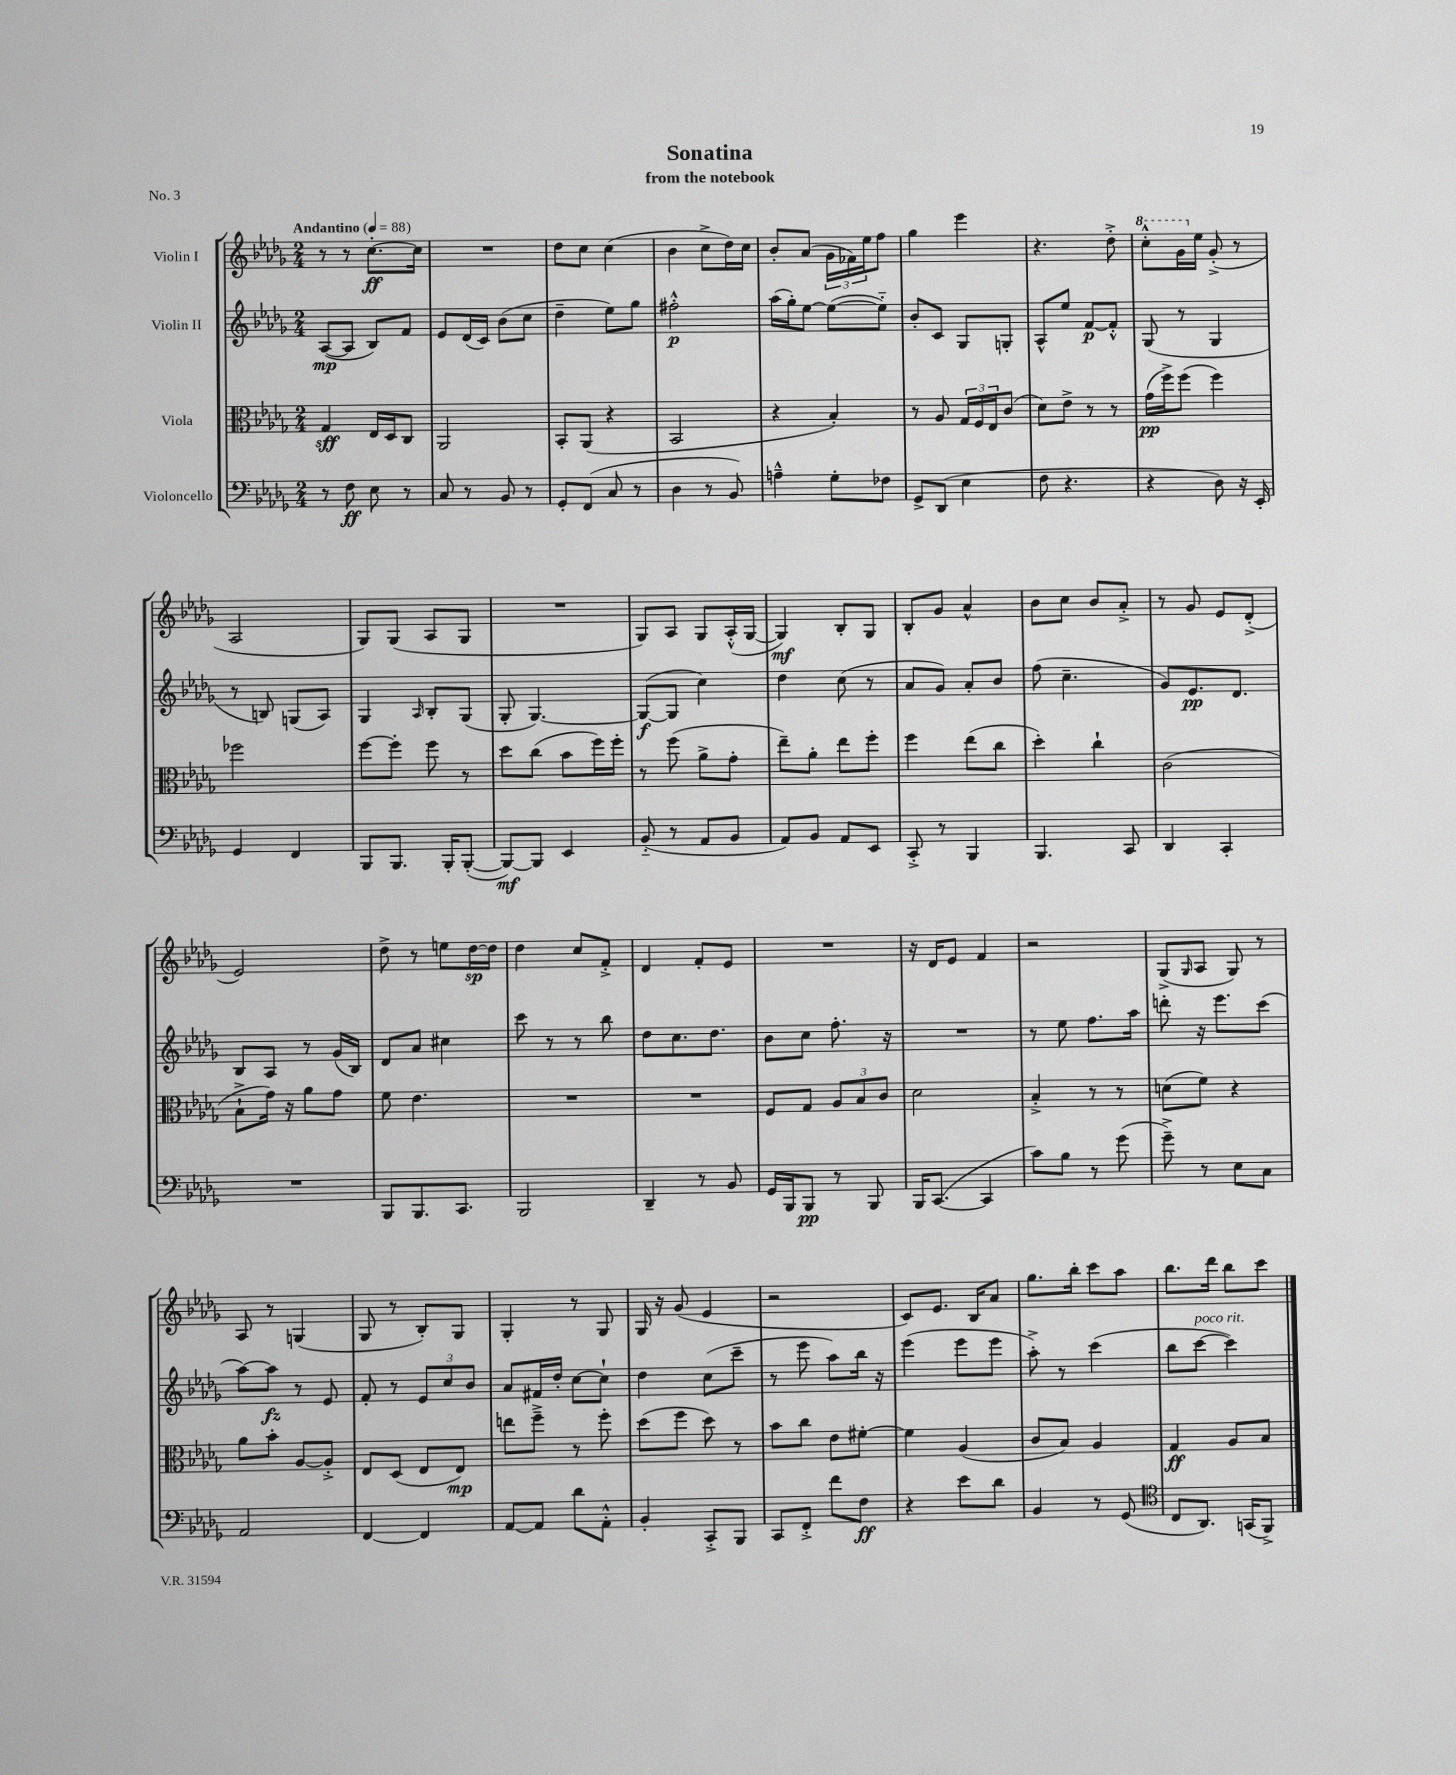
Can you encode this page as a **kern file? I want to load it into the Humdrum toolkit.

**kern	**kern	**kern	**kern
*staff4	*staff3	*staff2	*staff1
*clefF4	*clefC3	*clefG2	*clefG2
*k[b-e-a-d-g-]	*k[b-e-a-d-g-]	*k[b-e-a-d-g-]	*k[b-e-a-d-g-]
*M2/4	*M2/4	*M2/4	*M2/4
*MM88	*MM88	*MM88	*MM88
8r	4G-/	([8A-/L	8r
8F\	.	8A-/]J	8r
8E-\	16E-/LL	8B-/L)	[8.cc'\L
.	16D-/J	.	.
8r	8C/J	8f/J	.
.	.	.	16cc\]Jk
=	=	=	=
8C/	2AA-/	8e-/L	2r
8r	.	(16d-/L	.
.	.	16c/JJ)	.
8BB-/	.	(8b-\L	.
8r	.	8cc\J	.
=	=	=	=
8GG-'/L	8BB-'/L	4dd-~\	8dd-\L
(8FF/J	(8AA-/J	.	8cc\J
8C/	4r	8ee-\L)	(4cc\
8r	.	8gg-\J	.
=	=	=	=
4D-\	2BB-/	2ff#'^^\	4b-\
8r	.	.	8cc^\L
8BB-/)	.	.	16dd-\L)
.	.	.	16cc\JJ
=	=	=	=
4A~^^\	4r	(16aa-\LL	8b-'/L
.	.	16gg-'\J)	.
.	.	[8ee-\J	(8a-/J
8G-'\L	4B-'/)	(8ee-\_L	24g-\LL
.	.	.	24f-\)
.	.	.	24ee-\J
8F-\J	.	8ee-'~\]J)	8ff\J
=	=	=	=
8GG-^/L	8r	8b-'/L	4gg-\
(8DD-/J	8A-/	8c/J	.
4E-\	24G-/LL	8G-/L	4eee-\
.	24F/	.	.
.	24E-/J	.	.
.	(8c/J	8G'/J	.
=	=	=	=
8F\	8d-\L)	8A-^^/L	4.r
4.r	8e-^\J	8ee-/J	.
.	8r	[8f/L	.
.	8r	8f'^^/]J	8dd-'^\
=	=	=	=
4r	(16g-\LL	(8G-/	8ccc'^^\L
.	16ff^\J)	.	.
.	(8ff\J	8r	16gg-\L
.	.	.	16ee-\JJ
8D-\)	4ff\)	4G-/	(8g-'^/
16r	.	.	8r
16EE-'/	.	.	.
=	=	=	=
4GG-/	2ff-\	8r	2A-/
.	.	8B/)	.
4FF/	.	(8G/L	.
.	.	8A-/J)	.
=	=	=	=
8BBB-/L	[8ff\L	4G-/	8G-/L)
8.BBB-/J	8ff'\]J	.	(8G-/J
.	.	16qqA-/	.
.	8ff\	8B-'/L	8A-/L
16BBB-'/LK	.	.	.
([8BBB-'/J	8r	(8G-/J	8G-/J
=	=	=	=
8BBB-/_L)	8dd-\L	8G-'/	2r
8BBB-/]J	(8cc\J	[4.G-/)	.
4EE-/	8b-\L	.	.
.	16ff\L)	.	.
.	16ff'\JJ	.	.
=	=	=	=
(8BB-'~/	8r	(8G-/_L	8G-/L)
8r	(8ff\	8G-/]J	8A-/J
8AA-/L	8a-^\L	4cc\)	8G-/L
8BB-/J	8g-'\J	.	(16A-'^^/L
.	.	.	[16G-/JJ
=	=	=	=
8AA-/L)	8ee-~\L)	4dd-\	4G-/])
8BB-/J	8a-'\J	.	.
8AA-/L	8ee-\L	(8cc\	8B-'/L
8EE-/J	8ff'\J	8r	8G-/J
=	=	=	=
8CC'^/	4ff\	8a-/L	8B-'/L
8r	.	8g-/J)	8g-/J
4BBB-/	(8ee-\L	8a-'/L	4a-^^/
.	8cc\J	8b-/J	.
=	=	=	=
4.BBB-/	4dd-'\)	(8ff\	8b-\L
.	.	4.cc~\	8cc\J
.	4cc`\	.	8b-/L
8CC/	.	.	8a-'^/J
=	=	=	=
4DD-/	(2c\	8g-/L)	8r
.	.	8.e-/	8g-/
4CC'/	.	.	8e-/L
.	.	8.d-/J	.
.	.	.	(8d-'^/J
=	=	=	=
2r	8B-`^\L	8B-/L	2e-/)
.	16g-\Jk)	8A-/J	.
.	16r	.	.
.	8a-\L	8r	.
.	8g-\J	(16g-/LL	.
.	.	16B-/JJ)	.
=	=	=	=
8BBB-/L	8f\	8d-/L	8dd-^\
8.BBB-/	4.e-\	8a-/J	8r
.	.	4cc#\	8ee\L
8.CC/J	.	.	.
.	.	.	[16dd-\L
.	.	.	16dd-\]JJ
=	=	=	=
2BBB-/	2r	8ccc\	4dd-\
.	.	8r	.
.	.	8r	8cc/L
.	.	8bb-\	8f'^/J
=	=	=	=
4DD-~/	2r	8dd-\L	4d-/
.	.	8.cc\	.
8r	.	.	8f'/L
.	.	8.dd-\J	.
8BB-/	.	.	8e-/J
=	=	=	=
16GG-/LL	8F/L	8b-\L	2r
16BBB-/J	.	.	.
8BBB-/J	8G-/J	8cc\J	.
8r	12A-/L	8.ff'\	.
.	12B-/	.	.
8BBB-/	.	.	.
.	12c/J	.	.
.	.	16r	.
=	=	=	=
16BBB-/LK	2d-\	2r	16r
([8.CC/J	.	.	16d-/LK
.	.	.	8e-/J
4CC/]	.	.	4f/
=	=	=	=
8c\L)	4B-'^/	8r	2r
8B-\J	.	8ee-\	.
8r	8r	8.ff\L	.
(8g-\	8r	.	.
.	.	16aa-\Jk	.
=	=	=	=
8g-~^\)	(8d\L	8ddd'\	(8G-^/L
.	.	.	16qqG-/
8r	8f\J)	16r	8A-/J
.	.	8.eee-\L	.
8E-\L	4r	.	8G-/)
8C\J	.	(8ccc\J	8r
=	=	=	=
2AA-/	8a-\L	[8aa-\L)	8A-/
.	8b-'\J	8aa-\]J	8r
.	[8A-/L	8r	(4G/
.	8A-'^/]J	8e-/	.
=	=	=	=
[4FF/	8E-/L	8f'/	8G-/
.	(8D-/J	8r	8r
4FF/]	8E-/L	12e-/L	8B-'/L)
.	.	12cc/	.
.	8E-/J)	.	8G-/J
.	.	12b-/J	.
=	=	=	=
[8AA-/L	8ee\L	8a-/L	4G-'/
8AA-/]J	8ff~^\J	16f#/L	.
.	.	16dd-'/JJ	.
8d-\L	8r	[8cc\L	8r
8AA-'^^\J	8ff'\	8cc`\]J	8G-/
=	=	=	=
4BB-'/	(8dd-\L	4dd-\	16G-/
.	.	.	16r
.	8ff\J	.	(8g-/
8CC'^/L	8dd-\)	(8cc\L	4e-/
8BBB-/J	8r	8ccc~\J	.
=	=	=	=
8CC/L	8b-\L	8r	2r
8FF'^/J	8cc\J	8eee-\	.
8f\L	8e-\L	8aa-\L)	.
8F\J	[8f#'\J	16bb-\Jk	.
.	.	16r	.
=	=	=	=
4r	4f#\]	(4eee-\	8c/L)
.	.	.	8.e-/J
8e-\L	(4A-/	8eee-\L	.
.	.	.	16B-/LK
8d-\J	.	8eee-\J	8a-/J
=	=	=	=
4BB-/	8c/L	8aa-'^\)	8.gg-\L
.	8B-/J)	8r	.
.	.	.	16bb-'\Jk
8r	4A-/	(4ccc\	8ccc\L
(8GG-/	.	.	8aa-\J
=	=	=	=
*clefC4	*	*	*
8C/L	4G-/	8bb-\L	8.bb-\L
8.AA-/J)	.	[8ccc\J	.
.	.	.	16ddd-\Jk
.	8A-/L	4ccc\])	8bb-\L
(16GG/LK	.	.	.
8FF^/J)	8B-/J	.	8ccc\J
==	==	==	==
*-	*-	*-	*-
